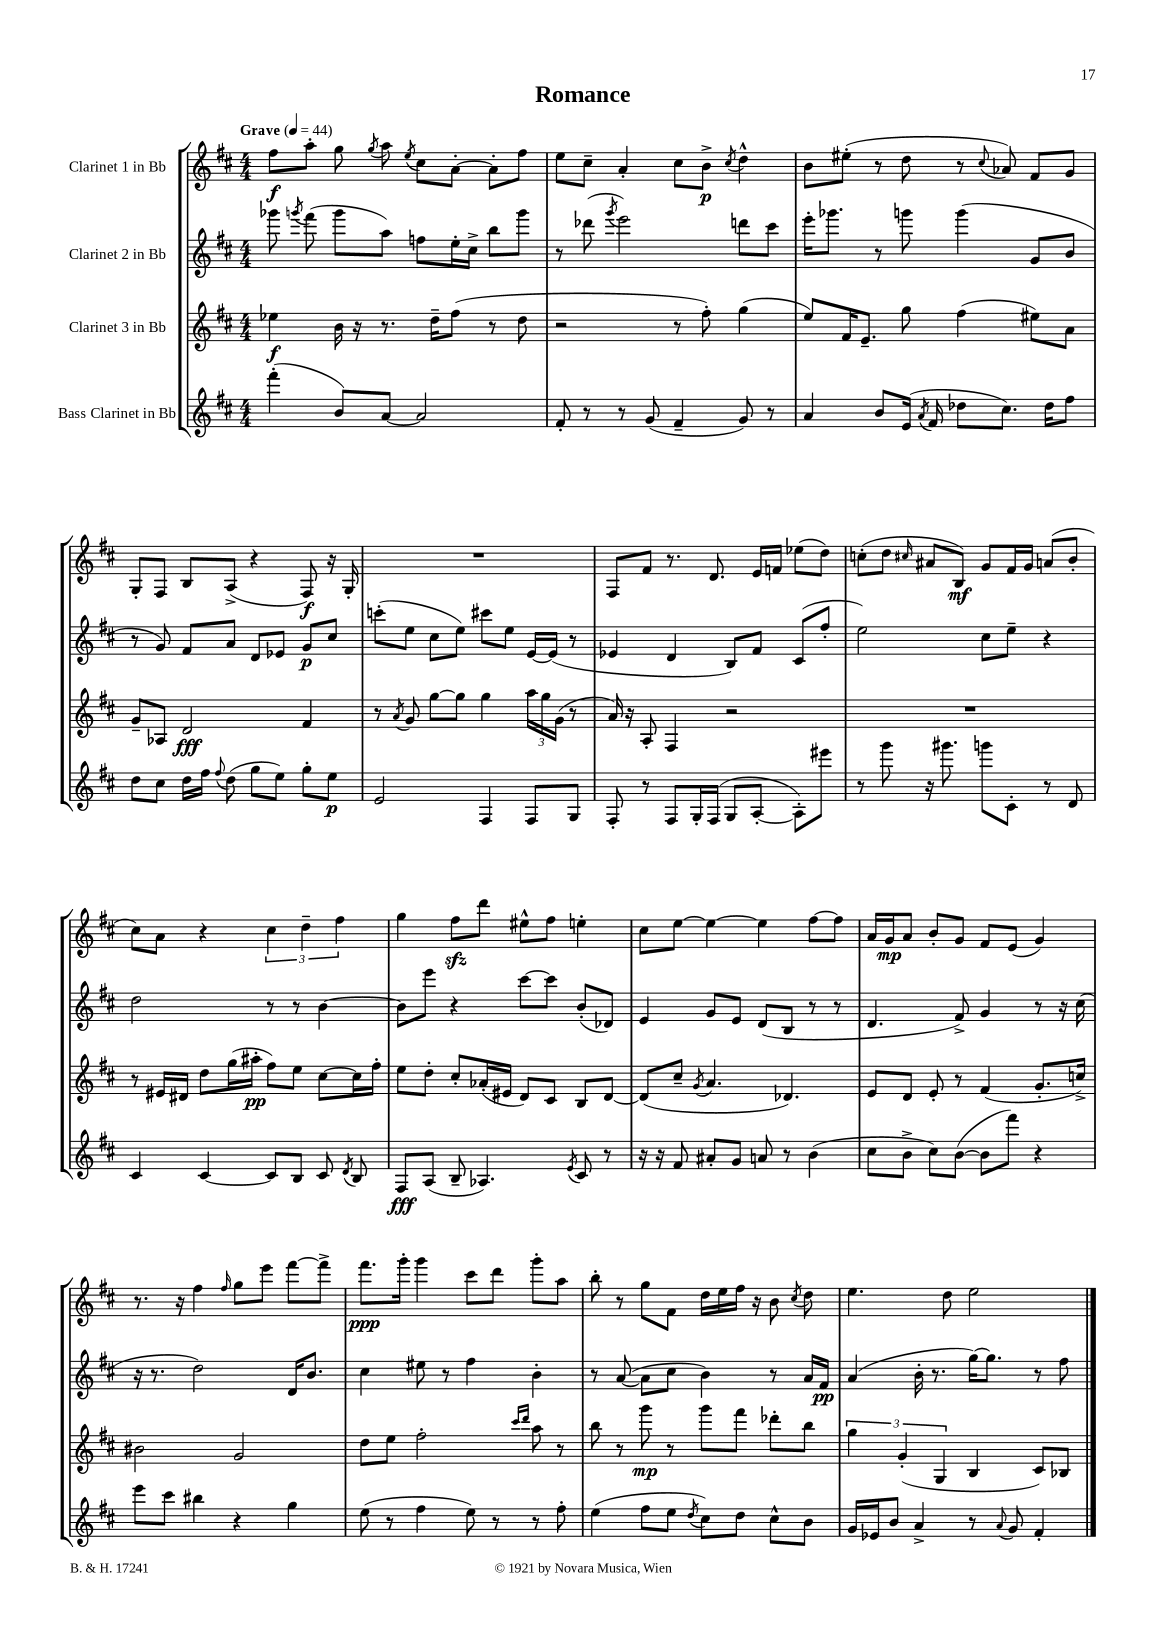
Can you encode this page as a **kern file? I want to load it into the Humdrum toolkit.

**kern	**dynam	**kern	**dynam	**kern	**dynam	**kern	**dynam
*part4	*part4	*part3	*part3	*part2	*part2	*part1	*part1
*staff4	*staff4	*staff3	*staff3	*staff2	*staff2	*staff1	*staff1
*I"Bass Clarinet in Bb	*	*I"Clarinet 3 in Bb	*	*I"Clarinet 2 in Bb	*	*I"Clarinet 1 in Bb	*
*clefG2	*	*clefG2	*	*clefG2	*	*clefG2	*
*k[f#c#]	*	*k[f#c#]	*	*k[f#c#]	*	*k[f#c#]	*
*M4/4	*	*M4/4	*	*M4/4	*	*M4/4	*
*MM44	*	*MM44	*	*MM44	*	*MM44	*
=1	=1	=1	=1	=1	=1	=1	=1
!	!	!	!	!	!	!LO:TX:a:B:t=Grave	!
(4fff#'\	.	4ee-X\	f	8ggg-X\	.	8ff#\L	f
.	.	.	.	8qgggn/	.	.	.
.	.	.	.	(8fff#\	.	8aa'\J	.
8b/L)	.	16b\	.	8ggg\L	.	8gg\	.
.	.	16r	.	.	.	.	.
.	.	.	.	.	.	8qgg/	.
[8a/J	.	8.r	.	8aa\J)	.	8aa\	.
.	.	.	.	.	.	8qee/	.
2a/]	.	.	.	8ffn\L	.	8cc#\L	.
.	.	16dd~\KL	.	.	.	.	.
.	.	(8ff#\J	.	16ee'\L	.	[8a'\J	.
.	.	.	.	16cc#^\JJ	.	.	.
.	.	8r	.	8bb\L	.	8a'\L]	.
.	.	8dd\	.	8ggg\J	.	8ff#\J	.
=2	=2	=2	=2	=2	=2	=2	=2
8f#'/	.	2r	.	8r	.	8ee\L	.
8r	.	.	.	(8ddd-X\	.	8cc#~\J	.
.	.	.	.	8qggg/	.	.	.
8r	.	.	.	2eee\)	.	4a'/	.
(8g/	.	.	.	.	.	.	.
4f#~/	.	8r	.	.	.	8cc#\L	.
.	.	8ff#'\)	.	.	.	8b^\J	p
.	.	.	.	.	.	8qcc#/	.
8g/)	.	(4gg\	.	8dddn\L	.	4dd^^\	.
8r	.	.	.	8ccc#\J	.	.	.
=3	=3	=3	=3	=3	=3	=3	=3
4a/	.	8ee/L)	.	16eee'\KL	.	8b\L	.
.	.	.	.	8.ggg-X\J	.	.	.
.	.	16f#/K	.	.	.	(8ee#X'\J	.
.	.	8.e~/J	.	.	.	.	.
8b/L	.	.	.	8r	.	8r	.
(16e/Jk	.	8gg\	.	8gggn\	.	8dd\	.
8qa/	.	.	.	.	.	.	.
16f#/	.	.	.	.	.	.	.
8dd-X\L	.	(4ff#\	.	(4ggg\	.	8r	.
.	.	.	.	.	.	8qqcc#/	.
8.cc#\J)	.	.	.	.	.	8a-X/)	.
.	.	8ee#X\L)	.	8g/L	.	8f#/L	.
16dd-\KL	.	.	.	.	.	.	.
8ff#\J	.	8a\J	.	8b/J	.	8g/J	.
!!LO:LB:g=z
=4	=4	=4	=4	=4	=4	=4	=4
8dd\L	.	8g~/L	.	8r	.	8G'/L	.
8cc#\J	.	8A-X/J	.	8g/)	.	8F#/J	.
16dd\LL	.	2d/	fff	8f#/L	.	8B/L	.
16ff#\JJ	.	.	.	.	.	.	.
8qqff#/	.	.	.	.	.	.	.
(8dd\	.	.	.	8a/J	.	(8A^/J	.
8gg\L	.	.	.	8d/L	.	4r	.
8ee\J)	.	.	.	8e-X/J	.	.	.
8gg'\L	.	4f#/	.	8g/L	p	8F#/)	f
8ee\J	p	.	.	8cc#/J	.	16r	.
.	.	.	.	.	.	16G'/	.
=5	=5	=5	=5	=5	=5	=5	=5
2e/	.	8r	.	(8cccn'\L	.	1r	.
.	.	8qa/	.	.	.	.	.
.	.	8g/	.	8ee\J	.	.	.
.	.	[8gg\L	.	8cc#\L	.	.	.
.	.	8gg\J]	.	8ee\J)	.	.	.
4F#/	.	4gg\	.	8ccc#X\L	.	.	.
.	.	.	.	8ee\J	.	.	.
8F#/L	.	24aa\LL	.	[16e/LL	.	.	.
.	.	24gg\	.	.	.	.	.
.	.	.	.	(16e/JJ]	.	.	.
.	.	(24g\JJ	.	.	.	.	.
8G/J	.	8r	.	8r	.	.	.
=6	=6	=6	=6	=6	=6	=6	=6
8F#'/	.	16a/)	.	4e-X/	.	8F#/L	.
.	.	16r	.	.	.	.	.
8r	.	8A'/	.	.	.	8f#/J	.
8F#/L	.	4F#/	.	4d/	.	8.r	.
16G'/L	.	.	.	.	.	.	.
(16F#/JJ	.	.	.	.	.	8.d/	.
8G/L	.	2r	.	8B/L)	.	.	.
[8A'/J	.	.	.	8f#/J	.	16e/LL	.
.	.	.	.	.	.	16fn/JJ	.
8A'\L])	.	.	.	(8c#/L	.	(8ee-X\L	.
8eee#X\J	.	.	.	8ff#'/J	.	8dd\J)	.
=7	=7	=7	=7	=7	=7	=7	=7
8r	.	1r	.	2ee\)	.	(8ccn'\L	.
8ggg\	.	.	.	.	.	8dd\J	.
.	.	.	.	.	.	16qqcc#X/	.
16r	.	.	.	.	.	8a#X/L	.
8.ggg#X\	.	.	.	.	.	.	.
.	.	.	.	.	.	8B/J)	mf
8gggn\L	.	.	.	8cc#\L	.	8g/L	.
8c#'\J	.	.	.	8ee~\J	.	16f#/L	.
.	.	.	.	.	.	16g/JJ	.
8r	.	.	.	4r	.	(8an/L	.
8d/	.	.	.	.	.	8b'/J	.
!!LO:LB:g=z
=8	=8	=8	=8	=8	=8	=8	=8
4c#/	.	8r	.	2dd\	.	8cc#\L)	.
.	.	16e#X/LL	.	.	.	8a\J	.
.	.	16d#X/JJ	.	.	.	.	.
[4c#/	.	8dd\L	.	.	.	4r	.
.	.	(16gg\L	.	.	.	.	.
.	.	16aa#X'\JJ	pp	.	.	.	.
8c#/L]	.	8ff#\L)	.	8r	.	6cc#\	.
8B/J	.	8ee\J	.	8r	.	.	.
.	.	.	.	.	.	6dd~\	.
8c#/	.	[8cc#\L	.	[4b\	.	.	.
.	.	.	.	.	.	6ff#\	.
8qd/	.	.	.	.	.	.	.
8B/	.	16cc#\L]	.	.	.	.	.
.	.	16ff#'\JJ	.	.	.	.	.
=9	=9	=9	=9	=9	=9	=9	=9
8F#/L	fff	8ee\L	.	8b\L]	.	4gg\	.
(8A/J	.	8dd'\J	.	8eee\J	.	.	.
8B~/	.	8cc#'/L	.	4r	.	8ff#zz\L	.
4.A-X/)	.	(16a-X'/L	.	.	.	8ddd\J	.
.	.	16e#X/JJ	.	.	.	.	.
.	.	8d/L)	.	[8ccc#\L	.	8ee#X^^\L	.
.	.	8c#/J	.	8ccc#\J]	.	8ff#\J	.
8qe/	.	.	.	.	.	.	.
8c#/	.	8B/L	.	(8b'/L	.	4een'\	.
8r	.	[8d/J	.	8d-X/J)	.	.	.
=10	=10	=10	=10	=10	=10	=10	=10
16r	.	(8d/L]	.	4e/	.	8cc#\L	.
16r	.	.	.	.	.	.	.
8f#/	.	8cc#~/J	.	.	.	[8ee\J	.
.	.	8qg/	.	.	.	.	.
8a#X'/L	.	4.a/	.	8g/L	.	4ee\_	.
8g/J	.	.	.	8e/J	.	.	.
8an/	.	.	.	(8d/L	.	4ee\]	.
8r	.	4.d-X/)	.	8B/J	.	.	.
(4b\	.	.	.	8r	.	[8ff#\L	.
.	.	.	.	8r	.	8ff#\J]	.
=11	=11	=11	=11	=11	=11	=11	=11
8cc#\L	.	8e/L	.	4.d/	.	16a/LL	.
.	.	.	.	.	.	16g/J	mp
8b^\J	.	8d/J	.	.	.	8a/J	.
8cc#\L)	.	8e'/	.	.	.	8b'/L	.
([8b\J	.	8r	.	8f#^/)	.	8g/J	.
8b\L]	.	(4f#/	.	4g/	.	8f#/L	.
8fff#\J)	.	.	.	.	.	(8e/J	.
4r	.	8.g'/L	.	8r	.	4g/)	.
.	.	.	.	16r	.	.	.
.	.	16ccn^/Jk)	.	(16cc#\	.	.	.
!!LO:LB:g=z
=12	=12	=12	=12	=12	=12	=12	=12
8eee\L	.	2b#X\	.	16r	.	8.r	.
.	.	.	.	8.r	.	.	.
8ccc#\J	.	.	.	.	.	.	.
.	.	.	.	.	.	16r	.
4bb#X\	.	.	.	2dd\)	.	4ff#\	.
.	.	.	.	.	.	16qqff#/	.
4r	.	2g/	.	.	.	8gg\L	.
.	.	.	.	.	.	8eee\J	.
4gg\	.	.	.	16d/KL	.	[8fff#\L	.
.	.	.	.	8.b/J	.	.	.
.	.	.	.	.	.	8fff#^\J]	.
=13	=13	=13	=13	=13	=13	=13	=13
(8ee\	.	8dd\L	.	4cc#\	.	8.fff#\L	ppp
8r	.	8ee\J	.	.	.	.	.
.	.	.	.	.	.	16ggg'\Jk	.
4ff#\	.	2ff#'\	.	8ee#X\	.	4ggg\	.
.	.	.	.	8r	.	.	.
8ee\)	.	.	.	4ff#\	.	8ccc#\L	.
8r	.	.	.	.	.	8ddd\J	.
.	.	16qqccc#/LL	.	.	.	.	.
.	.	16qqddd/JJ	.	.	.	.	.
8r	.	8aa\	.	4b'\	.	8ggg'\L	.
8ff#'\	.	8r	.	.	.	8aa\J	.
=14	=14	=14	=14	=14	=14	=14	=14
(4ee\	.	8bb\	.	8r	.	8bb'\	.
.	.	8r	.	([8a/	.	8r	.
8ff#\L	.	8ggg\	mp	8a\L]	.	8gg\L	.
8ee\J	.	8r	.	8cc#\J	.	8f#\J	.
8qdd/	.	.	.	.	.	.	.
8cc#\L)	.	8ggg\L	.	4b\)	.	16dd\LL	.
.	.	.	.	.	.	16ee\	.
8dd\J	.	8fff#\J	.	.	.	16ff#\JJ	.
.	.	.	.	.	.	16r	.
8cc#^^\L	.	8ddd-X'\L	.	8r	.	8b\	.
.	.	.	.	.	.	8qcc#/	.
8b\J	.	8bb\J	.	16a/LL	.	8dd\	.
.	.	.	.	16f#/JJ	pp	.	.
=15	=15	=15	=15	=15	=15	=15	=15
16g/LL	.	6gg\	.	(4a/	.	4.ee\	.
16e-X/J	.	.	.	.	.	.	.
8b/J	.	.	.	.	.	.	.
.	.	(6g'/	.	.	.	.	.
4a^/	.	.	.	16b'\	.	.	.
.	.	.	.	8.r	.	.	.
.	.	6G/	.	.	.	.	.
.	.	.	.	.	.	8dd\	.
8r	.	4B/	.	[16gg\KL)	.	2ee\	.
.	.	.	.	8.gg\J]	.	.	.
8qqa/	.	.	.	.	.	.	.
8g/	.	.	.	.	.	.	.
4f#'/	.	8c#/L)	.	8r	.	.	.
.	.	8B-X/J	.	8ff#\	.	.	.
==	==	==	==	==	==	==	==
*-	*-	*-	*-	*-	*-	*-	*-
